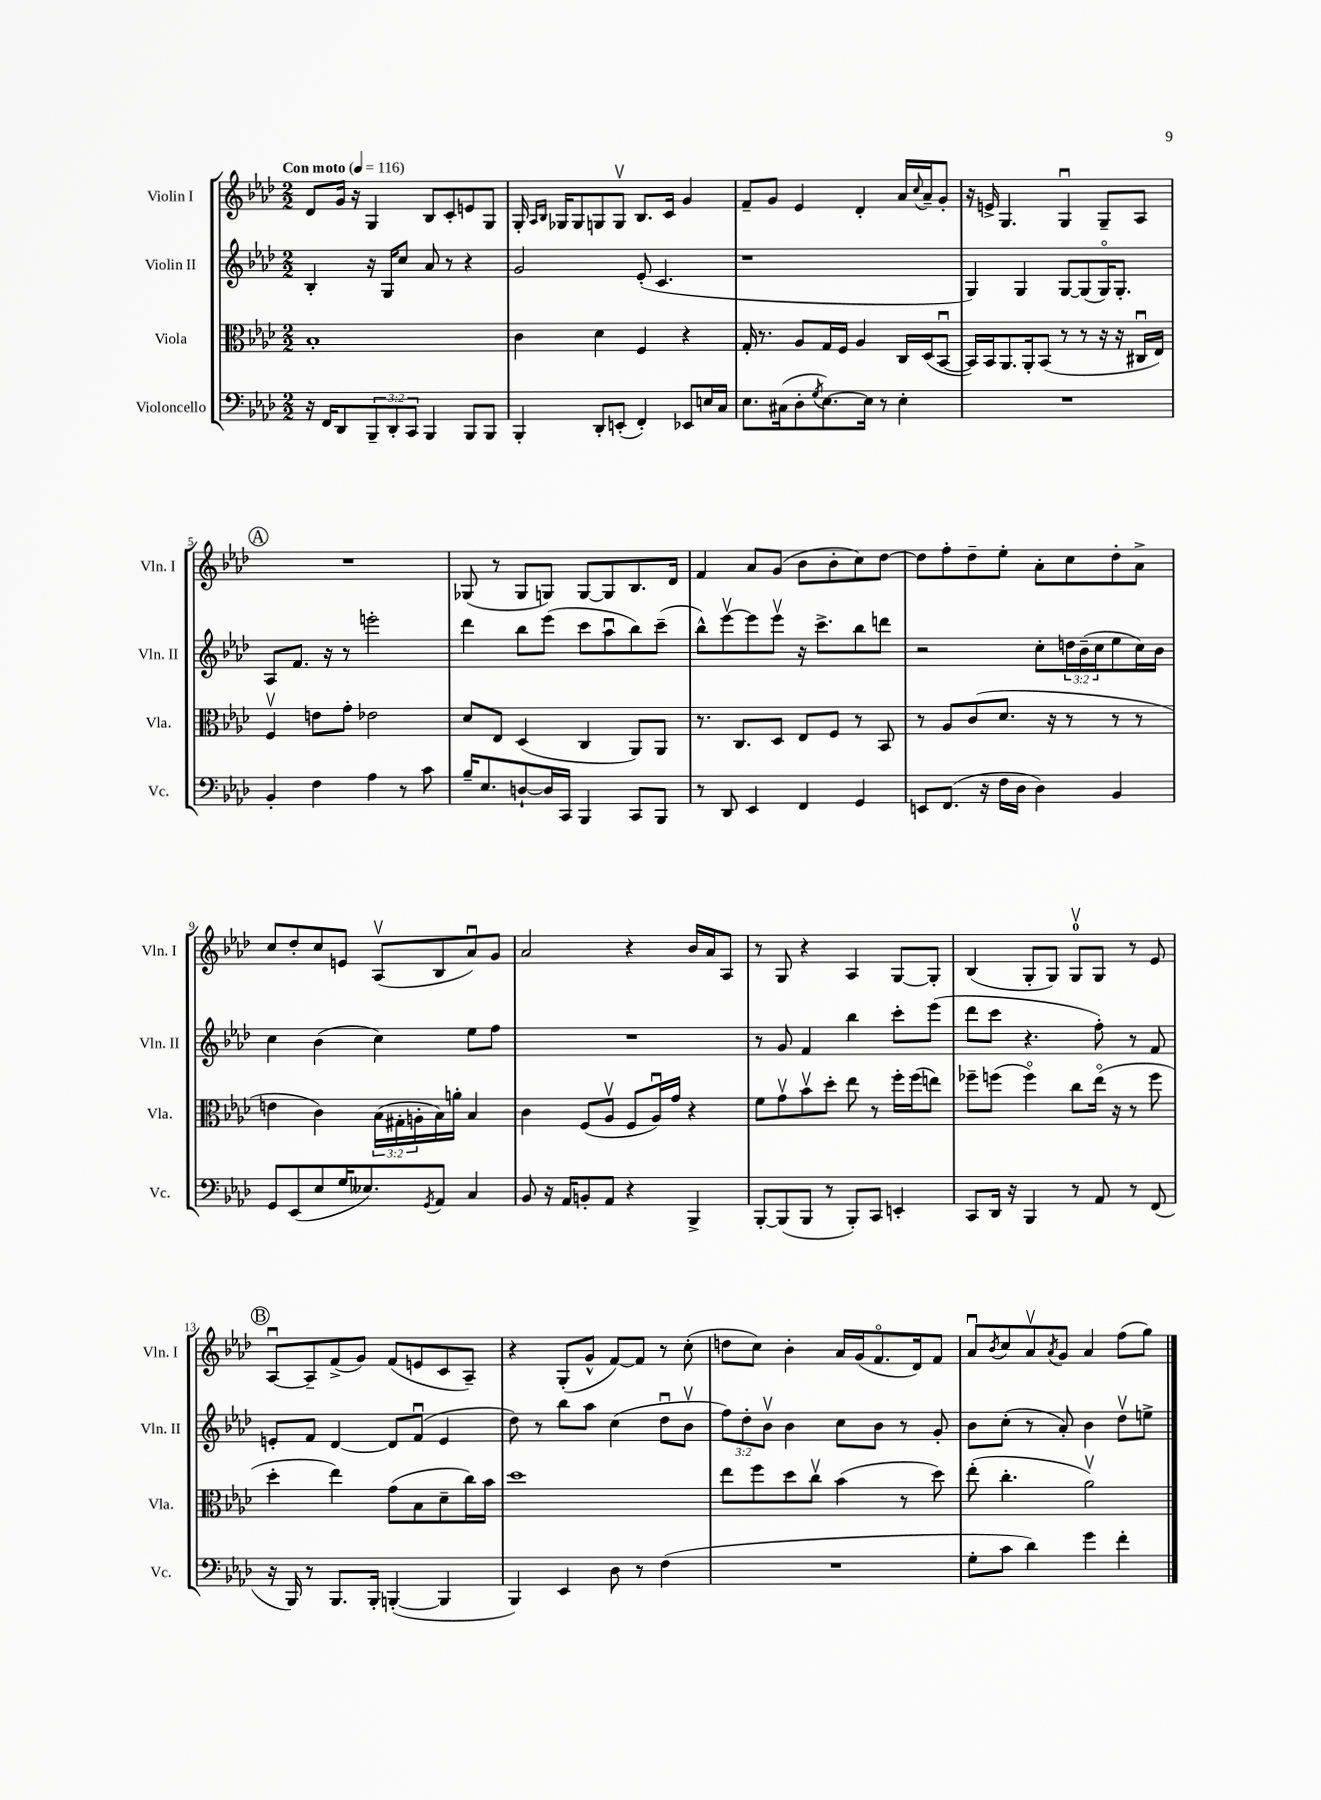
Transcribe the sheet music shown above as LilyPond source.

<<
\new StaffGroup <<
\new Staff = "s0" \with { instrumentName = "Violin I" shortInstrumentName = "Vln. I" } {
    \clef treble \key aes \major \numericTimeSignature \time 2/2 \tempo "Con moto" 4 = 116
    des'8 g'16 r16 g4 bes8 c'8-. e'8 g8 |
    g16-. \grace { aes16 bes16 } ges16 ges8 g8 g8\upbow bes8. c'16 g'4 |
    f'8-- g'8 ees'4 des'4-. aes'16 \appoggiatura { c''8 } aes'16-- g'8-. |
    r16 e'16-> g4. g4\downbow g8-- aes8 |
    \mark \markup { \circle "A" } R1 |
    ges8( r8 ges8 g8) g8~ g8 bes8. des'16 |
    f'4 aes'8 g'8( bes'8 bes'8-. c''8) des''8~ |
    des''8 f''8-. des''8-- ees''8-. aes'8-. c''8 des''8-. aes'8-> |
    c''8 des''8-. c''8 e'8 aes8\upbow( bes8 aes'8\downbow) g'8 |
    aes'2 r4 bes'16 aes'16 aes8 |
    r8 g8 r4 aes4 g8~ g8-. |
    bes4( g8-. g8) g8-0\upbow g8 r8 ees'8 |
    \mark \markup { \circle "B" } aes8~\downbow aes8-- f'8->( g'8) f'8( e'8 c'8 aes8--) |
    r4 g8-.( g'8-^ f'8~) f'8 r8 c''8-.( |
    d''8 c''8) bes'4-. aes'16 g'16( f'8.\flageolet des'16) f'8 |
    aes'8\downbow \acciaccatura { bes'8 } c''8 aes'8\upbow \acciaccatura { aes'8 } g'8 aes'4 f''8( g''8) \bar "|." |
}
\new Staff = "s1" \with { instrumentName = "Violin II" shortInstrumentName = "Vln. II" } {
    \clef treble \key aes \major \numericTimeSignature \time 2/2 \override Staff.TupletNumber.text = #tuplet-number::calc-fraction-text
    bes4-. r16 g16 c''8 aes'8 r8 r4 |
    g'2 ees'8-.( c'4. |
    r1 |
    g4) g4 g8~ g8( g16\flageolet) g8.-. |
    \mark \markup { \circle "A" } aes8 f'8. r16 r8 e'''2-. |
    des'''4 bes''8 ees'''8( c'''8 aes''8\downbow bes''8) c'''8--( |
    bes''8-^) ees'''8~\upbow ees'''8 ees'''8\upbow r16 c'''8.-> bes''8 d'''8 |
    r2 c''8-. \tuplet 3/2 { d''16 bes'16--( c''16 } ees''8 c''16) bes'16 |
    c''4 bes'4( c''4) ees''8 f''8 |
    R1 |
    r8 g'8 f'4 bes''4 c'''8-. ees'''8( |
    des'''8 c'''8 r4. f''8-.) r8 f'8 |
    \mark \markup { \circle "B" } e'8-. f'8 des'4~ des'8 f'8\downbow( e'4 |
    des''8) r8 bes''8 aes''8 c''4( des''8\downbow bes'8\upbow |
    \tuplet 3/2 { f''8) des''8-. bes'8\upbow } bes'4 c''8 bes'8 r8 g'8-. |
    bes'8 c''8-.( r8 aes'8-.) bes'4 des''8\upbow e''8-> \bar "|." |
}
\new Staff = "s2" \with { instrumentName = "Viola" shortInstrumentName = "Vla." } {
    \clef alto \key aes \major \numericTimeSignature \time 2/2 \override Staff.TupletNumber.text = #tuplet-number::calc-fraction-text
    bes1-. |
    c'4 des'4 f4 r4 |
    g16-. r8. aes8 g16 f16 aes4 c16 des16( bes,8~\downbow |
    bes,16) bes,16 aes,8. aes,16-. bes,8( r8 r8 r16 r16 cis16\downbow ees16) |
    \mark \markup { \circle "A" } f4\upbow e'8 g'8-. ees'2 |
    des'8 ees8 des4( c4 aes,8) aes,8 |
    r8. c8. des8 ees8 f8 r8 bes,8 |
    r8 aes8 c'8( des'8. r16 r8 r8 r8 |
    e'4 c'4) \tuplet 3/2 { bes16( gis16-. a16-. } bes16) a'16-. bes4 |
    c'4 f8( aes8\upbow f8 aes16\downbow) g'16 r4 |
    f'8 g'8\upbow bes'8\upbow des''8-. ees''8 r8 f''16-. f''16( e''8) |
    fes''8-- f''8( f''4\flageolet) c''8 ees''16\flageolet( r16 r8 f''8 |
    \mark \markup { \circle "B" } des''4-. ees''4) g'8( bes8 des'8-- c''16) bes'16 |
    des''1 |
    ees''8 f''8 des''8 c''8\upbow bes'4( r8 des''8) |
    ees''8-.( c''4.-. aes'2\upbow) \bar "|." |
}
\new Staff = "s3" \with { instrumentName = "Violoncello" shortInstrumentName = "Vc." } {
    \clef bass \key aes \major \numericTimeSignature \time 2/2 \override Staff.TupletNumber.text = #tuplet-number::calc-fraction-text
    r16 f,16 des,8 \tuplet 3/2 { bes,,8-- des,8-. c,8 } bes,,4 bes,,8 bes,,8 |
    bes,,4-. des,8-. e,8-.( f,4-.) ees,8 e16 c16 |
    ees8. cis16( des8-. \acciaccatura { g8 } ees8.~) ees16 r8 ees4-. |
    R1 |
    \mark \markup { \circle "A" } bes,4-. f4 aes4 r8 c'8 |
    bes16-- ees8. d8~-! d16 c,16 bes,,4 c,8 bes,,8 |
    r8 des,8 ees,4 f,4 g,4 |
    e,8 f,8.( r16 f16 des16 des4) bes,4 |
    g,8 ees,8( ees8 g16 eeses8.) \acciaccatura { g,8 } aes,8 c4 |
    bes,8 r16 aes,16 b,8-. aes,8 r4 bes,,4-> |
    bes,,8~-. bes,,8( bes,,8 r8 bes,,8-.) c,8 e,4-. |
    c,8 des,16 r16 bes,,4 r8 aes,8 r8 f,8( |
    \mark \markup { \circle "B" } r16 bes,,16) r8 bes,,8. bes,,16-. b,,4~-.( b,,4 |
    bes,,4) ees,4 des8 r8 f4( |
    R1 |
    g8-. c'8 des'4) g'4 f'4-. \bar "|." |
}
>>
>>
